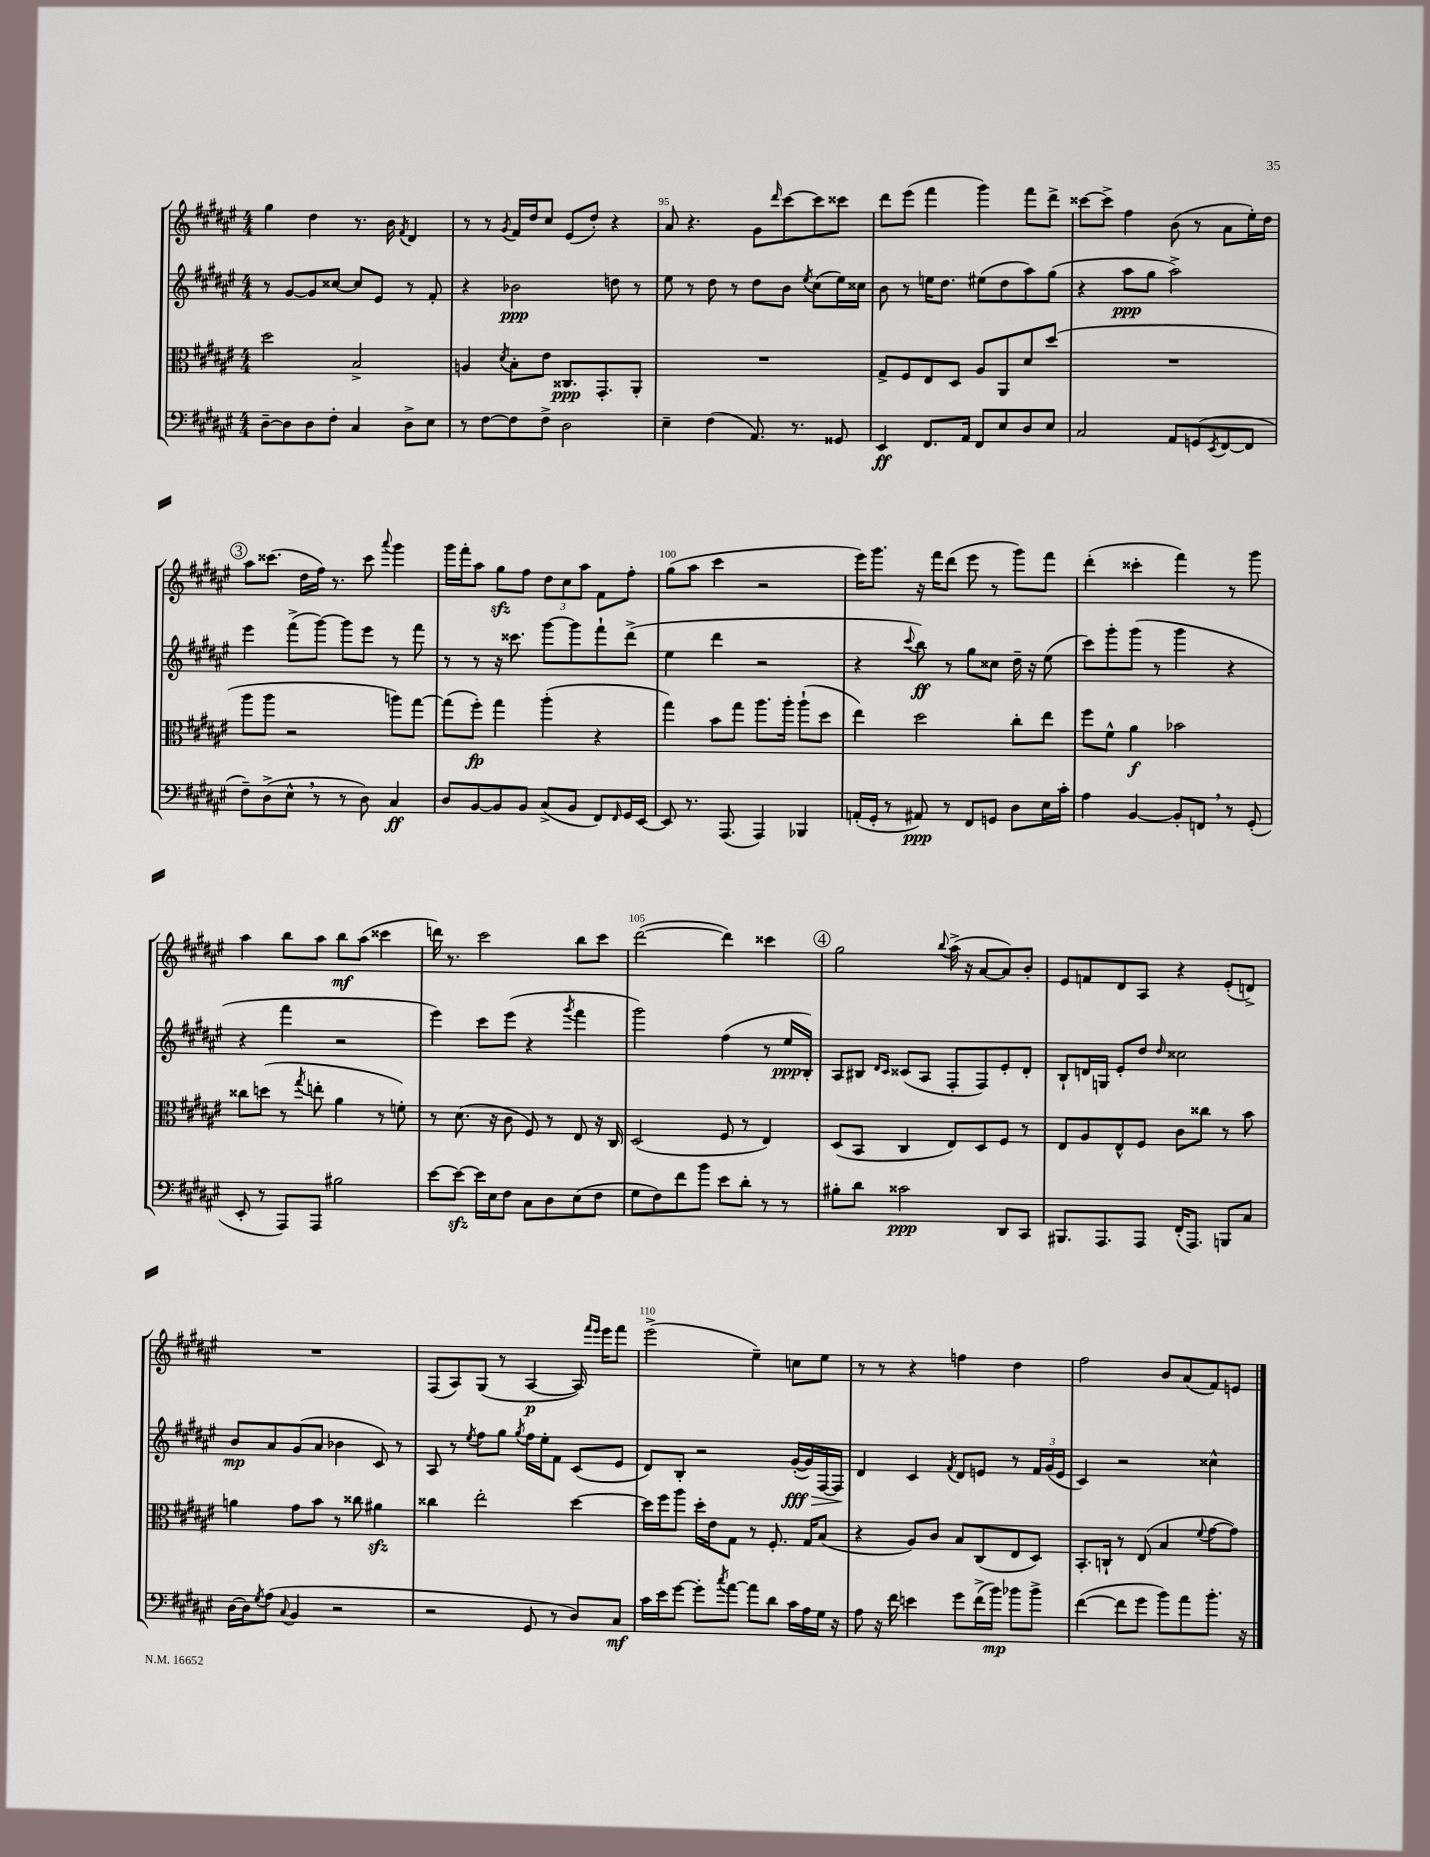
<<
\new StaffGroup <<
\new Staff = "s0" {
    \clef treble \key fis \major \numericTimeSignature \time 4/4
    gis''4 dis''4 r8. b'16 \acciaccatura { fis'8 } dis'4 |
    r8 r8 \acciaccatura { gis'8 } fis'16 dis''16 cis''8 eis'8( dis''8-.) r4 |
    ais'8 r4. gis'8 \grace { dis'''16 } cis'''8~ cis'''8 cisis'''8 |
    dis'''8 eis'''8( fis'''4 gis'''4) fis'''8 dis'''8-> |
    cisis'''8~ cisis'''8-> fis''4 b'8( r8 ais'8 eis''16-.) dis''16 |
    \mark \markup { \circle "3" } ais''8 cisis'''8.( dis''16 fis''16) r8. cisis'''8 \appoggiatura { ais'''8 } gis'''4 |
    gis'''16 fis'''16-. ais''8 gis''8\sfz fis''8 \tuplet 3/2 { dis''8 cis''8 ais''8 } fis'8 fis''8-. |
    gis''8( ais''8 cis'''4 r2 |
    eis'''16) gis'''8. r16 fis'''16 dis'''8( eis'''8 r8 gis'''8) fis'''8 |
    dis'''4-.( cisis'''4-. fis'''4) r8 gis'''8 |
    ais''4 b''8 ais''8 b''8\mf ais''8( cisis'''4 |
    d'''16) r8. cis'''2 b''8 cis'''8 |
    dis'''2~( dis'''4) cisis'''4 |
    \mark \markup { \circle "4" } gis''2 \appoggiatura { b''8 } ais''16->( r16 ais'8~ ais'8) b'8-. |
    eis'8 f'8 dis'8 ais8 r4 eis'8-.( d'8->) |
    R1 |
    fis8( ais8) gis8( r8 ais4~\p ais16) \grace { fis'''16 eis'''16 } eis'''16 fis'''8 |
    eis'''2->( eis''4--) c''8 eis''8 |
    r8 r8 r4 f''4 dis''4 |
    fis''2 b'8 ais'8( fis'8) e'8 \bar "|." |
}
\new Staff = "s1" {
    \clef treble \key fis \major \numericTimeSignature \time 4/4
    r8 gis'8~ gis'8 cisis''8~ cisis''8 eis'8 r8 fis'8-. |
    r4 bes'2\ppp d''8 r8 |
    eis''8 r8 dis''8 r8 dis''8 b'8 \acciaccatura { eis''8 } cis''8( eis''16) cisis''16 |
    b'8 r8 e''16 dis''8. eis''8( dis''8 ais''8) gis''8( |
    r4 ais''8\ppp gis''8 ais''2->) |
    \mark \markup { \circle "3" } eis'''4 fis'''8->( gis'''8~) gis'''8 eis'''8 r8 fis'''8 |
    r8 r8 r16 cisis'''8. gis'''8~ gis'''8 fis'''8-! dis'''8->( |
    eis''4 dis'''4 r2 |
    r4 \appoggiatura { cis'''8 } b''8\ff) r8 gis''8 cisis''8 dis''16-- r16 eis''8( |
    cis'''8) gis'''8-. gis'''8( r8 gis'''4 r4 |
    r4 fis'''4 r2 |
    eis'''4) cis'''8 eis'''8( r4 \acciaccatura { gis'''8 } fis'''4 |
    gis'''2) fis''4( r8 eis''16\ppp b16-.) |
    \mark \markup { \circle "4" } ais8 bis8 \grace { dis'16 cis'16 } cisis'8( ais8 fis8-. fis8) eis'8-. dis'8-. |
    b8-! d'16 g16 eis'8-. dis''8 \grace { dis''16 } cisis''2 |
    b'8\mp ais'8 gis'8( ais'8 bes'4 cis'8) r8 |
    ais8 r8 \acciaccatura { eis''8 } fis''8 gis''8 \acciaccatura { gis''8 } fis''16 eis''16-. fis'8 cis'8( eis'8 |
    dis'8) b8-. r2 gis'16~-.\fff\>( gis'16) fis16~ fis16\! |
    dis'4 cis'4 \acciaccatura { fis'8 } dis'8 e'8 r8 \tuplet 3/2 { fis'16 gis'16( e'16 } |
    cis'4) r2 cisis''4-^ \bar "|." |
}
\new Staff = "s2" {
    \clef alto \key fis \major \numericTimeSignature \time 4/4
    dis''2 b2-> |
    a4 \acciaccatura { dis'8 } b8-. eis'8 cisis8.\ppp gis,8.-. ais,8-. |
    R1 |
    gis8-> fis8 eis8 dis8 ais8 ais,8 dis'8 dis''8( |
    R1 |
    \mark \markup { \circle "3" } ais''8 ais''8 r2 a''8) gis''8~ |
    gis''8( fis''8-.\fp) gis''4 ais''4-.( r4 |
    gis''4) b'8 gis''8 ais''8. ais''16-. ais''8-!( dis''8 |
    eis''4) dis''2 cis''8-. eis''8 |
    fis''8 fis'8-^ ais'4\f bes'2 |
    cisis''8 d''8( r8 \acciaccatura { gis''8 } e''8-. ais'4 r8 f'8-.) |
    r8 dis'8.( r16 cis'8 fis8) r8 eis8 r16 cis16 |
    dis2( fis8 r8 eis4) |
    \mark \markup { \circle "4" } dis8( b,8 cis4 eis8) dis8 fis8 r8 |
    eis8 ais8 eis8-^ fis8 cis'8 cisis''8 r8 b'8 |
    a'4 gis'8 b'8 r8 cisis''8 ais'4\sfz |
    cisis''4 eis''2-. dis''4~ |
    dis''16 fis''16 ais''8 dis''16-. eis'16 gis8 r8 fis8.-. gis16 b8( |
    r4 ais8) cis'8 b8 cis8( eis8 dis8) |
    b,8.-. c16-! r8 eis8( b4 \appoggiatura { fis'8 } gis'8~ gis'8) \bar "|." |
}
\new Staff = "s3" {
    \clef bass \key fis \major \numericTimeSignature \time 4/4
    dis8~-- dis8 dis8 fis8-. cis4 dis8-> eis8 |
    r8 fis8~ fis8 fis8-> dis2 |
    eis4-- fis4( ais,8.) r8. gisis,8 |
    eis,4\ff fis,8. ais,16 fis,8 eis8 dis8 eis8 |
    cis2 ais,8 g,8( \acciaccatura { eis,8 } fis,8~ fis,8 |
    \mark \markup { \circle "3" } fis8--) dis8->( eis8-^ \breathe r8 r8 dis8) cis4\ff |
    dis8 b,8~ b,8 b,8 cis8->( b,8 fis,8) \grace { fis,16 } gis,16 eis,16~ |
    eis,8 r8. ais,,8.( ais,,4) bes,,4 |
    a,16-.( gis,16-. r8 ais,8\ppp) r8 fis,8 g,8 dis8 eis16 cis'16-. |
    ais4 b,4~ b,8-. f,8 \breathe r8 gis,8-.( |
    eis,8-. r8 ais,,8) ais,,8 bis2 |
    eis'8~ eis'8~\sfz eis'16 eis16 fis8 cis8 dis8 eis8( fis8 |
    gis8 fis8) fis'8 b'8 eis'8 dis'8-. r8 r8 |
    \mark \markup { \circle "4" } bis8-. dis'8 cisis'2\ppp dis,8 cis,8 |
    bis,,8. ais,,8. ais,,8 fis,16-.( ais,,8.) b,,8 cis8 |
    dis16~ dis16 \acciaccatura { gis8 } ais8( \appoggiatura { cis8 } b,4 r2 |
    r2 gis,8 r8 dis8) cis8\mf |
    cis'16 eis'16 gis'8~ gis'8-. \acciaccatura { cis''8 } ais'8~ ais'8 dis'8 cis'16 ais16 gis16 r16 |
    ais8 r16 fis'16 e'4 gis'8 fis'16->( b'16\mp) bes'8 bes'8-> |
    fis'4~( fis'8 gis'8 b'8) ais'8 b'8.-. r16 \bar "|." |
}
>>
>>
\layout { \context { \Score currentBarNumber = #93 \override BarNumber.break-visibility = ##(#f #t #t) barNumberVisibility = #(every-nth-bar-number-visible 5) } }
